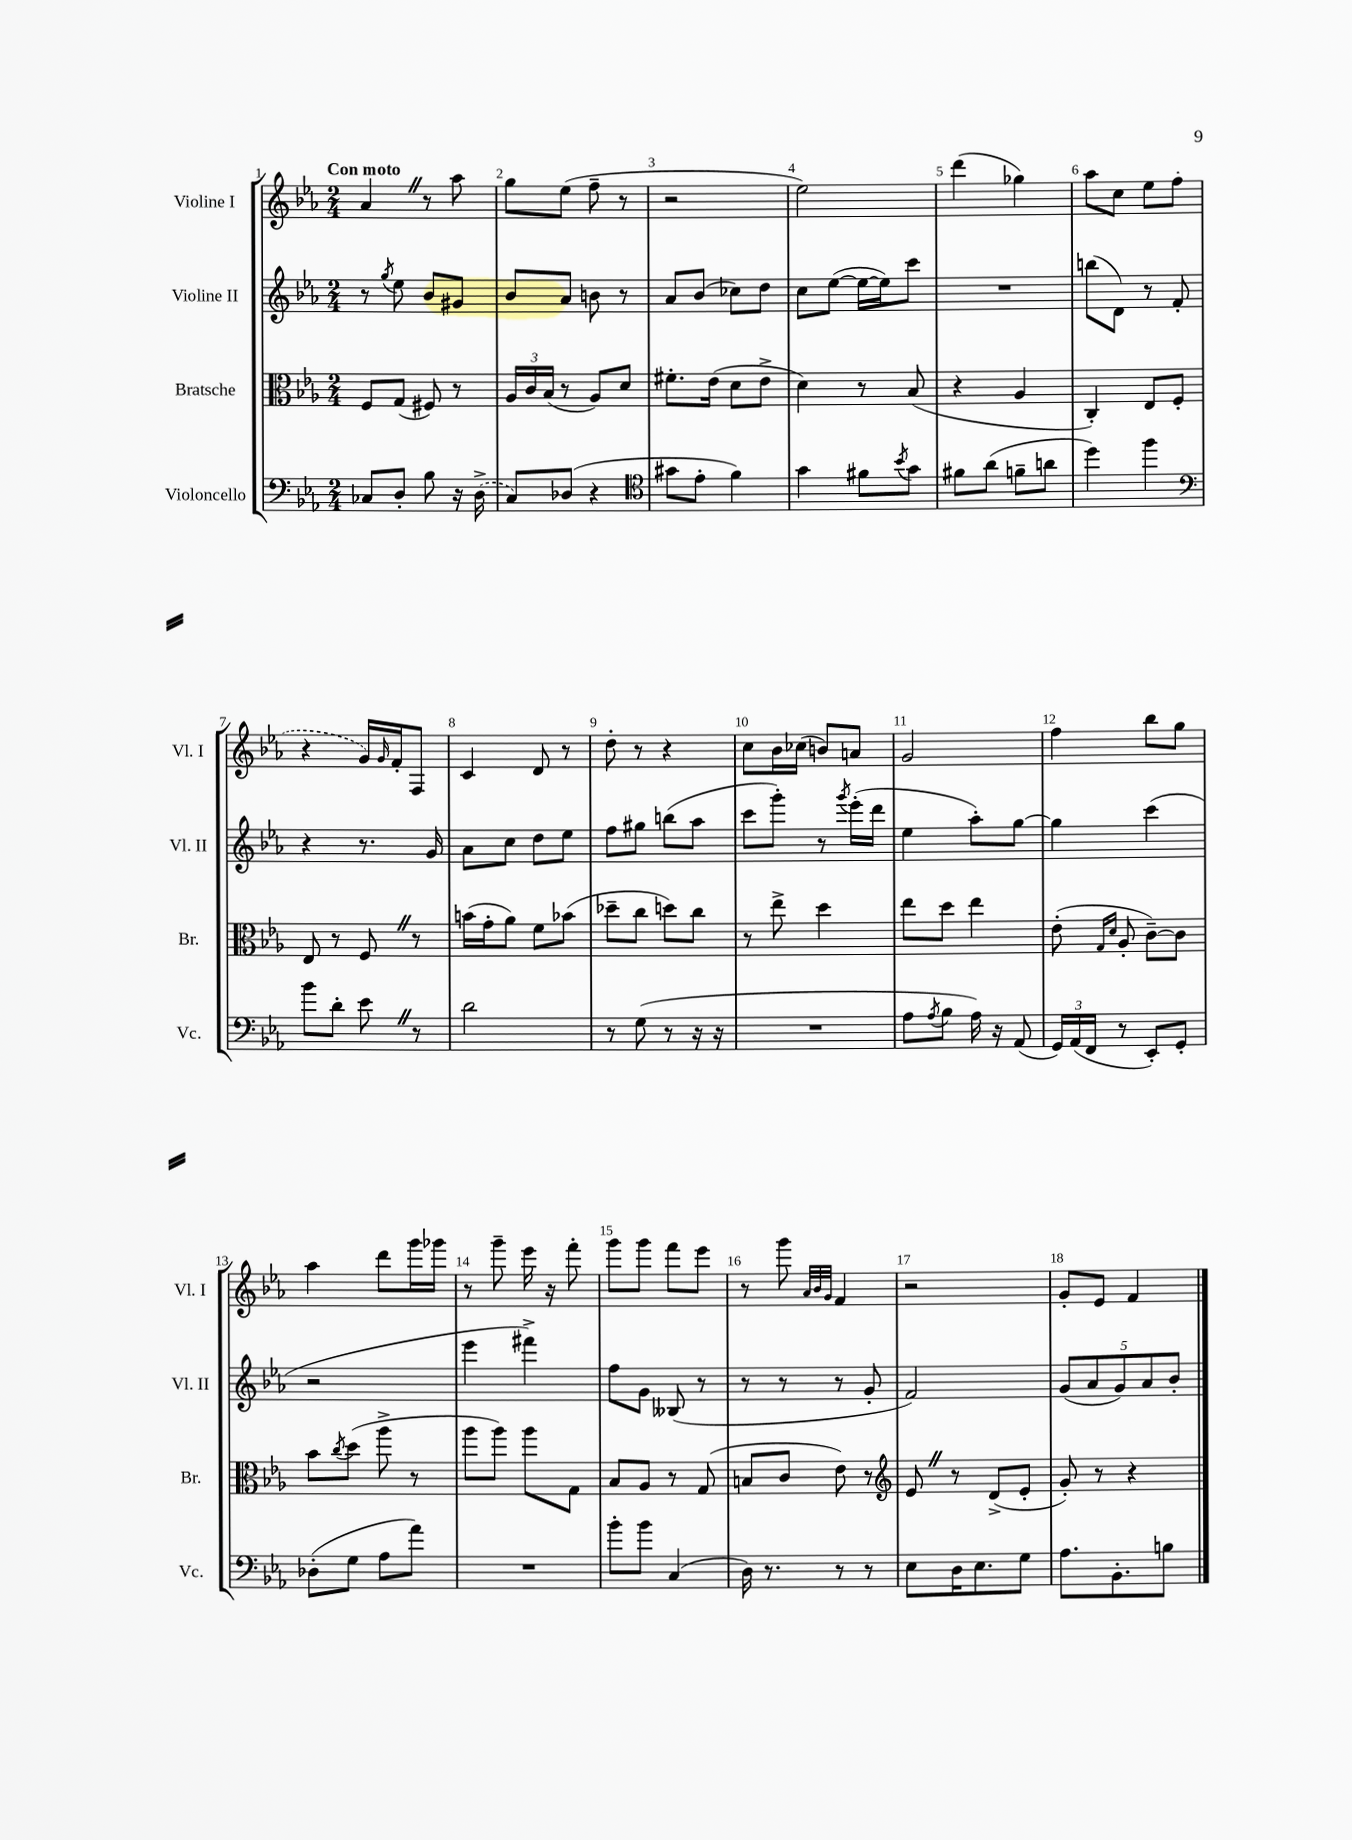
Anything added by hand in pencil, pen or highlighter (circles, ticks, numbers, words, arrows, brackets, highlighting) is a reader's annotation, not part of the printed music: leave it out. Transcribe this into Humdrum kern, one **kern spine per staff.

**kern	**kern	**kern	**kern
*part4	*part3	*part2	*part1
*staff4	*staff3	*staff2	*staff1
*I"Violoncello	*I"Bratsche	*I"Violine II	*I"Violine I
*I'Vc.	*I'Br.	*I'Vl. II	*I'Vl. I
*clefF4	*clefC3	*clefG2	*clefG2
*k[b-e-a-]	*k[b-e-a-]	*k[b-e-a-]	*k[b-e-a-]
*M2/4	*M2/4	*M2/4	*M2/4
=1	=1	=1	=1
!	!	!	!LO:TX:a:B:t=Con moto
8C-X/L	8F/L	8r	4a-Z/
.	.	8qgg/	.
8D'/J	(8G/J	8ee-\	.
8B-\	8F#X/)	8b-/L	8r
16r	8r	8g#X/J	8aa-\
(16D^\	.	.	.
=2	=2	=2	=2
8C/L)	24A-/LL	8b-/L	8gg\L
.	24c/	.	.
.	(24B-/JJ	.	.
(8D-X/J	8r	8a-/J	(8ee-\J
4r	8A-/L)	8bn\	8ff~\
.	8d/J	8r	8r
=3	=3	=3	=3
*clefC4	*	*	*
8g#X\L	8.f#X'\L	8a-/L	2r
8e-'\J	.	(8b-/J	.
.	(16e-\Jk	.	.
4f\)	8d\L	8cc-X\L)	.
.	8e-^\J	8dd\J	.
=4	=4	=4	=4
4g\	4d\)	8cc\L	2ee-\)
.	.	([8ee-\J	.
8f#X\L	8r	16ee-\LL_	.
.	.	16ee-\J])	.
8qb-/	.	.	.
8g\J	(8B-/	8ccc\J	.
=5	=5	=5	=5
8f#X\L	4r	2r	(4ddd\
(8a-\J	.	.	.
8fn~\L	4A-/	.	4gg-X\)
8an\J	.	.	.
=6	=6	=6	=6
4dd\)	4C'/)	(8bbn\L	8aa-\L
.	.	8d\J)	8cc\J
4ff\	8E-/L	8r	8ee-\L
.	8F'/J	8f'/	(8ff\J
!!LO:LB:g=z
=7	=7	=7	=7
*clefF4	*	*	*
8b-\L	8E-/	4r	4r
8d'\J	8r	.	.
8e-Z\	8FZ/	8.r	16g/LL)
.	.	.	16qqg/
.	.	.	16f'/J
8r	8r	.	8F/J
.	.	16g/	.
=8	=8	=8	=8
2d\	(16bn\LL	8a-\L	4c/
.	16g'\J	.	.
.	8a-\J)	8cc\J	.
.	8f\L	8dd\L	8d/
.	(8b-X\J	8ee-\J	8r
=9	=9	=9	=9
8r	8dd-X~\L	8ff\L	8dd'\
(8G\	8cc\J	8gg#X\J	8r
8r	8ddn\L)	(8bbn\L	4r
16r	8cc\J	8aa-\J	.
16r	.	.	.
=10	=10	=10	=10
2r	8r	8ccc\L	8cc\L
.	8ee-^\	8ggg'\J)	16b-\L
.	.	.	(16cc-X\JJ
.	4dd\	8r	8bn/L)
.	.	8qggg/	.
.	.	(16eee-'\LL	8an/J
.	.	16ddd\JJ	.
=11	=11	=11	=11
8A-\L	8ee-\L	4ee-\	2g/
8qA-/	.	.	.
8B-\J	8dd\J	.	.
16A-\)	4ee-\	8aa-'\L)	.
16r	.	.	.
(8AA-/	.	[8gg\J	.
=12	=12	=12	=12
24GG/LL)	(8e-'\	4gg\]	4ff\
(24AA-/	.	.	.
24FF/JJ	.	.	.
.	16qqG/LL	.	.
.	16qqd/JJ	.	.
8r	8A-'/	.	.
8EE-'/L)	[8c~\L)	(4ccc\	8bb-\L
8GG'/J	8c\J]	.	8gg\J
!!LO:LB:g=z
=13	=13	=13	=13
(8D-X'\L	8b-\L	2r	4aa-\
.	8qcc/	.	.
8G\J	(8dd\J	.	.
8A-\L	8aa-^\	.	8ddd\L
8a-\J)	8r	.	16ggg\L
.	.	.	16ggg-X\JJ
=14	=14	=14	=14
2r	8aa-\L	4eee-\	8r
.	8aa-\J)	.	8ggg~\
.	8aa-\L	4fff#X^\)	16eee-\
.	.	.	16r
.	8G\J	.	8fff'\
=15	=15	=15	=15
8b-'\L	8B-/L	8ff\L	8ggg\L
8b-\J	8A-/J	8g\J	8ggg\J
(4C/	8r	(8B--X/	8fff\L
.	(8G/	8r	8eee-\J
=16	=16	=16	=16
16D\)	8Bn/L	8r	8r
8.r	.	.	.
.	8c/J	8r	8ggg\
.	.	.	32qqa-/LLL
.	.	.	32qqb-/
.	.	.	32qqg/JJJ
8r	8e-\)	8r	4f/
8r	8r	8g'/	.
=17	=17	=17	=17
*	*clefG2	*	*
8E-\L	8e-Z/	2f/)	2r
16D\K	8r	.	.
8.E-\	.	.	.
.	(8d^/L	.	.
8G\J	8e-'/J	.	.
=18	=18	=18	=18
8.A-\L	8g'/)	(10g/L	8g'/L
.	.	10a-/	.
.	8r	.	8e-/J
8.BB-'\	.	.	.
.	.	10g/)	.
.	4r	.	4f/
.	.	10a-/	.
8Bn\J	.	.	.
.	.	10b-'/J	.
==	==	==	==
*-	*-	*-	*-
